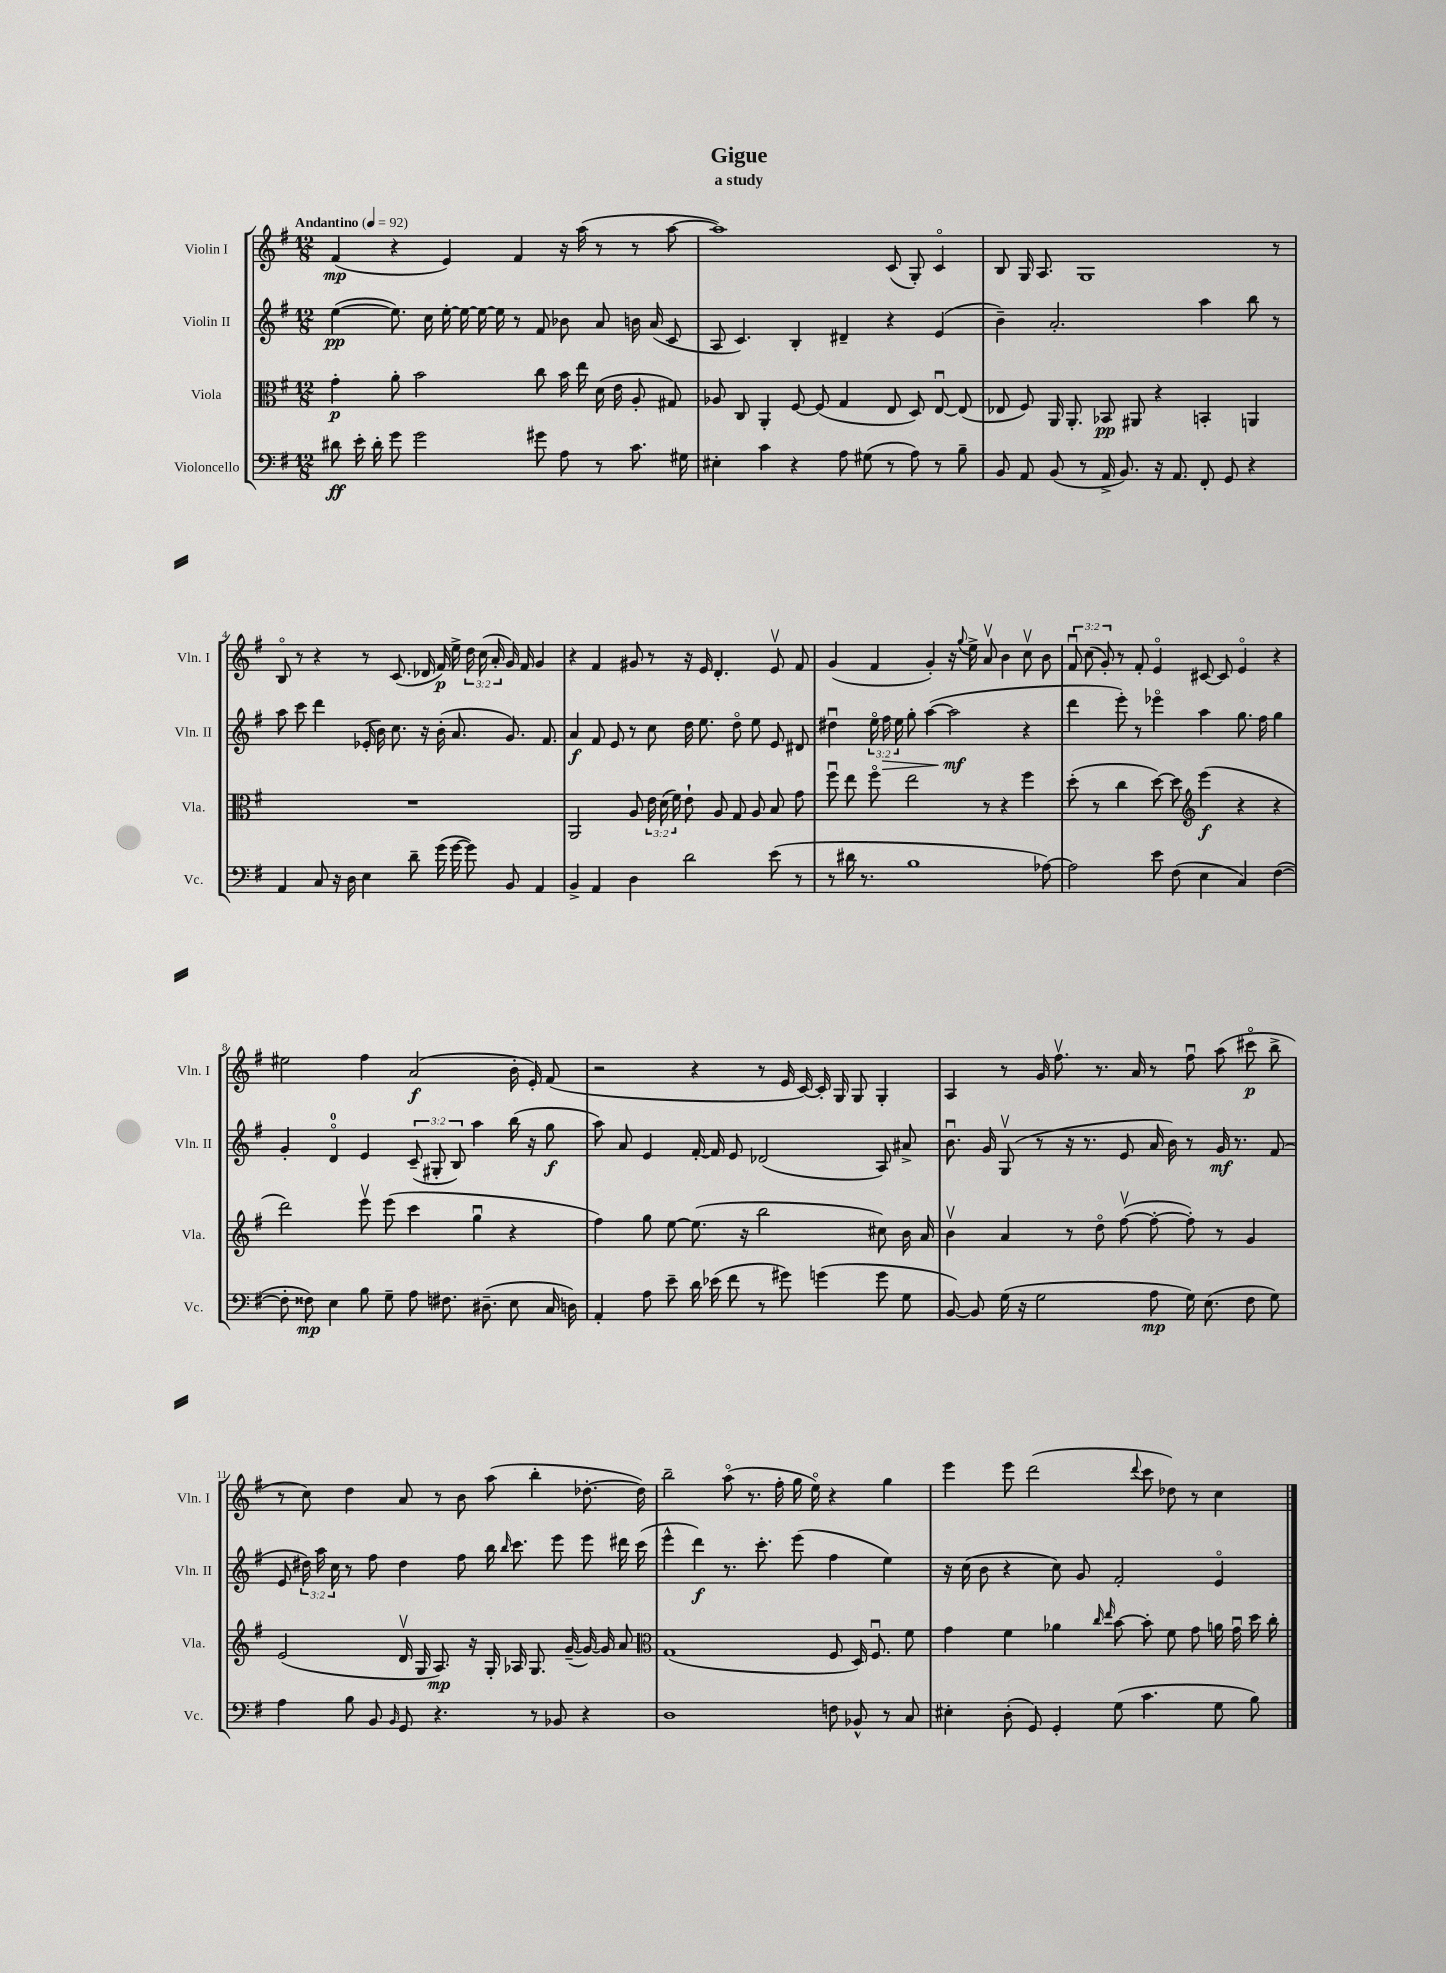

**kern	**kern	**kern	**kern
*staff4	*staff3	*staff2	*staff1
*clefF4	*clefC3	*clefG2	*clefG2
*k[f#]	*k[f#]	*k[f#]	*k[f#]
*M12/8	*M12/8	*M12/8	*M12/8
*MM92	*MM92	*MM92	*MM92
8d#\	4g'\	([4ee\	(4f#/
16e'\	.	.	.
16d#'\	.	.	.
8g\	8a'\	8.ee\])	4r
2g\	2b\	.	.
.	.	16cc\	.
.	.	[16ee'\	4e/)
.	.	16ee\_	.
.	.	16ee\_	.
.	.	16ee\]	.
.	.	8r	4f#/
8g#\	8cc\	8f#/	.
8A\	16b\	8b-\	16r
.	16ee\	.	(16aa\
8r	(16d\	8a/	8r
.	16e\	.	.
8.c\	8A'/	16b\	8r
.	.	(16a/	.
.	8G#/)	8c/	[8aa\
16G#\	.	.	.
=	=	=	=
4E#'\	8A-/	8A/	1aa])
.	8C/	4.c/)	.
4c\	4AA'/	.	.
4r	[8F#/	4B'/	.
.	(8F#/]	.	.
8A\	4G/	4d#~/	.
(8G#\	.	.	.
8r	8E/	4r	(8c/
8A\)	8D/)	.	8G'/)
8r	[8Eu/	(4e/	4co/
8B~\	(8E/]	.	.
=	=	=	=
8BB/	8E-/	4b~\)	8B/
8AA/	8F#/)	.	16G/
.	.	.	8.A/
(8BB/	16AA/	2.a'/	.
.	8.AA'/	.	.
8r	.	.	1G
16AA^/	8BB-/	.	.
8.BB/)	.	.	.
.	8AA#/	.	.
16r	4r	.	.
8.AA/	.	.	.
8FF#'/	4BB'/	4aa\	.
8GG/	.	.	.
4r	4AA/	8bb\	.
.	.	8r	8r
=	=	=	=
4AA/	1.r	8aa\	8Bo/
.	.	8ccc\	8r
8C/	.	4ddd\	4r
16r	.	.	.
16D\	.	.	.
4E\	.	(16e-'/	8r
.	.	16b\)	.
.	.	8.cc\	(8.c/
8d~\	.	.	.
.	.	16r	16d-/
(16g\	.	(16b'\	16f#/)
[16g\	.	8.a/	16ee^\
8g\])	.	.	24dd\
.	.	.	(24cc\
.	.	.	24a'/
8BB/	.	8.g/)	16g/)
.	.	.	16f#/
4AA/	.	.	4g/
.	.	8.f#/	.
=	=	=	=
4BB^/	2AA/	4a/	4r
4AA/	.	8f#/	4f#/
.	.	8e/	.
4D\	8A/	8r	8g#/
.	24e\	8cc\	8r
.	(24d\	.	.
.	24f#\)	.	.
2d\	8e`\	16dd\	16r
.	.	8.ee\	16e/
.	8A/	.	4.d'/
.	8G/	8ddo\	.
.	8A/	8ee\	.
(8e\	8B/	8e/	8ev/
8r	8g\	8d#/	8f#/
=	=	=	=
8r	8ff#u\	4dd#u\	(4g/
16d#\	8ee\	.	.
8.r	.	.	.
.	8ff#o\	24eeo\	4f#/
.	.	24ff#\	.
.	.	24ee\	.
1B	2ee\	8gg'\	.
.	.	([4aa\	4g'/)
.	.	2aa\]	16r
.	.	.	8qqgg/
.	.	.	16ee^\
.	8r	.	8av/
.	4r	.	4b\
.	4ff#\	4r	8ccv\
[8A-\)	.	.	8b\
=	=	=	=
2A-\]	(8dd'\	4ddd\	12f#u/
.	.	.	(12cc\
.	8r	.	.
.	.	.	12g'/)
.	4cc\	8eee'\)	8r
.	.	8r	8f#'/
8e\	[8dd\)	4eee-o\	4eo/
(8F#\	8dd\]	.	.
*	*clefG2	*	*
4E\	(4eee\	4aa\	[8c#/
.	.	.	8c#/]
4C/)	4r	8.gg\	4eo/
.	.	16ff#\	.
([4F#\	4r	4gg\	4r
=	=	=	=
8F#'\]	2ddd\)	4g'/	2ee#\
8F##\)	.	.	.
4E\	.	4do/	.
8B\	8eeev\	4e/	4ff#\
8G~\	(8eee\	.	.
8A\	4ccc\	(12c~/	(2a/
.	.	12G#'/	.
8.F#\	.	.	.
.	.	12B/)	.
.	4ggu\	4aa\	.
(8.D#~\	.	.	.
8E\	4r	(16bb\	16b'\
.	.	16r	16e'/)
16C/	.	8gg\	(8f#/
16D\)	.	.	.
=	=	=	=
4AA'/	4ff#\)	8aa\)	2r
.	.	8a/	.
8A\	8gg\	4e/	.
8e~\	[8ee\	.	.
16d\	(8.ee\]	[16f#'/	4r
(16e-\	.	16f#/]	.
8f#\	.	8e/	.
.	16r	.	.
8r	2bb\	(2d-/	8r
8g#\)	.	.	16e/
.	.	.	[16c/)
(4g\	.	.	16c'/]
.	.	.	16G/
.	.	.	8G/
8g\	8cc#\)	8A/)	4G'/
8G\	16b\	8a#^/	.
.	16a/	.	.
=	=	=	=
[8BB/)	4bv\	8.bu\	4A/
8BB/]	.	.	.
.	.	16g/	.
(16G\	4a/	(8Gv/	8r
16r	.	.	.
2G\	.	8r	16g/
.	.	.	8.ff#v\
.	8r	16r	.
.	.	8.r	.
.	8ddo\	.	8.r
.	([8ff#v\	8e/	.
.	.	.	16a/
8A\	8ff#'\_	16a/	8r
.	.	16b\)	.
16G\)	8ff#'\])	8r	8ff#u\
(8.E\	.	.	.
.	8r	16g/	(8aa\
.	.	8.r	.
8F#\	4g/	.	8ccc#o\
8G\)	.	(8f#/	8bb^\
=	=	=	=
4A\	(2e/	8e/	8r
.	.	24dd#\)	8cc\)
.	.	24aa\	.
.	.	24cc\	.
8B\	.	8r	4dd\
8BB/	.	8ff#\	.
16qqBB/	.	.	.
8GG/	16dv/	4dd#\	8a/
.	16G/	.	.
4.r	8.A/)	.	8r
.	.	8ff#\	8b\
.	16r	.	.
.	16G'/	16bb\	(8aa\
.	.	16qqbb/	.
.	16A-/	8.ccc\	.
8r	8.G/	.	4bb'\
8BB-/	.	8eee\	.
.	([16g~/	.	.
4r	16g/_)	8eee\	[8.dd-'\
.	16g/]	.	.
.	8a/	16ddd#\	.
.	.	(16ccc\	16dd-\])
=	=	=	=
*	*clefC3	*	*
1D	(1G	4eee^^\	2bb~\
.	.	4ddd\)	.
.	.	8.r	(8aao\
.	.	.	8.r
.	.	8.ccc'\	.
.	.	.	16ff#'\
.	.	(8eee\	16gg\
.	.	.	16eeo\)
8F\	8F#/	4ff#\	4r
8BB-^^/	16D/)	.	.
.	8.F#u/	.	.
8r	.	4ee\)	4gg\
8C/	8f#\	.	.
=	=	=	=
4E#'\	4g\	16r	4eee\
.	.	(16cc\	.
.	.	8b\	.
(8D'\	4f#\	4r	8eee\
8GG/)	.	.	(2ddd\
4GG'/	4a-\	8cc\)	.
.	.	8g/	.
.	16qqcc/	.	.
.	16qqee/	.	.
(8G\	[8b\	2f#'/	.
.	.	.	8qqddd/
4.c\	8b'\]	.	8ccc\
.	8f#\	.	8dd-\)
.	8g\	.	8r
8G\	16a\	4eo/	4cc\
.	16gu\	.	.
8B\)	16dd\	.	.
.	16cc'\	.	.
==	==	==	==
*-	*-	*-	*-
